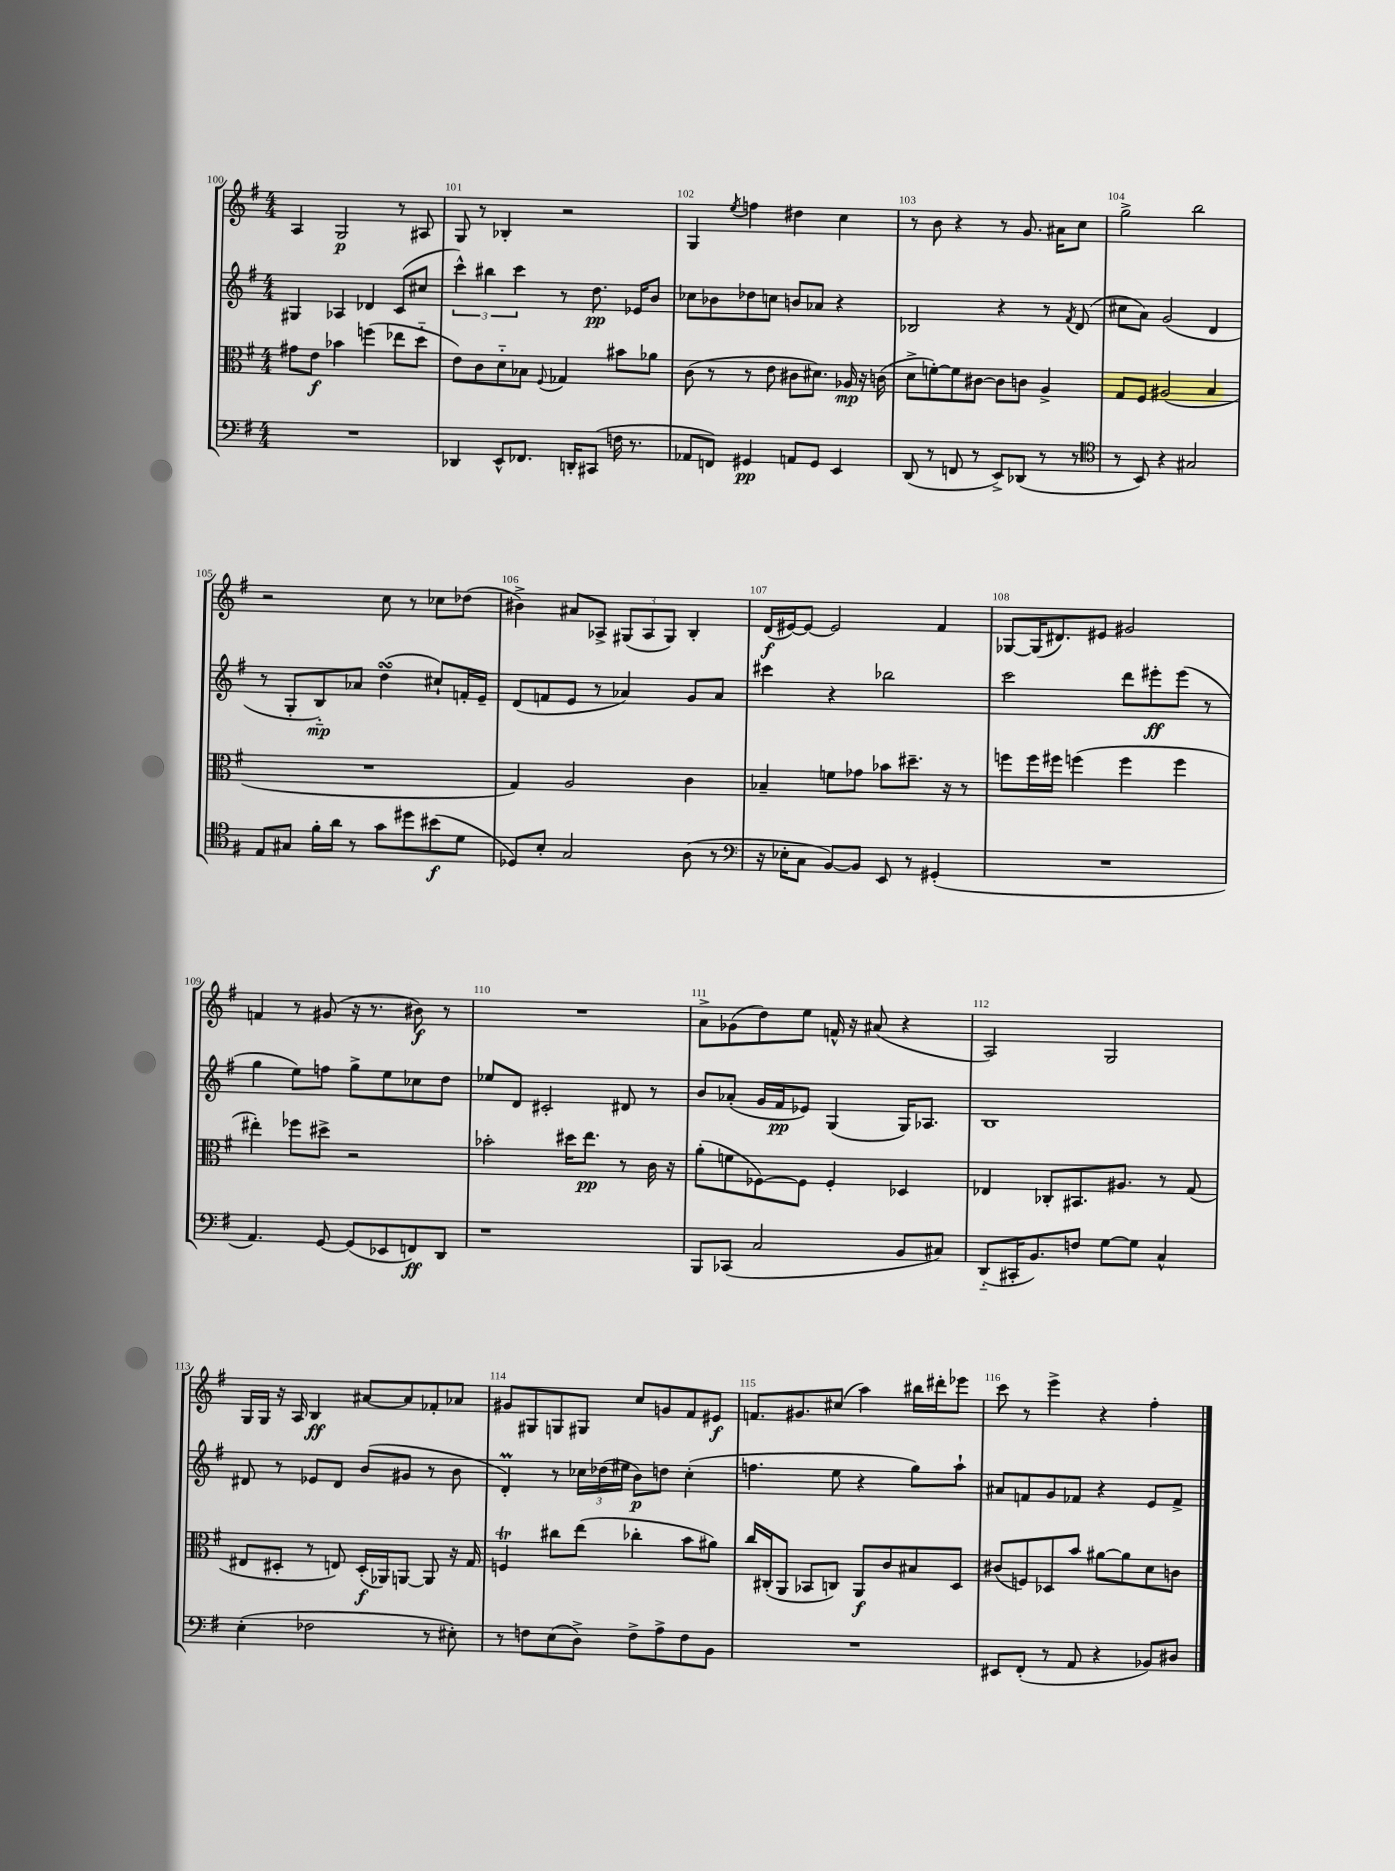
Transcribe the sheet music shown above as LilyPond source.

<<
\new StaffGroup <<
\new Staff = "s0" {
    \clef treble \key g \major \numericTimeSignature \time 4/4
    a4 g2\p r8 ais8 |
    g8 r8 bes4-. r2 |
    g4 \acciaccatura { e''8 } f''4 dis''4 c''4 |
    r8 b'8 r4 r8 g'8. ais'16 c''8 |
    g''2-> b''2 |
    r2 c''8 r8 ces''8 des''8( |
    bis'4->) ais'8 aes8-> \tuplet 3/2 { gis8( aes8 gis8) } b4-. |
    d'16\f( eis'16~) eis'8~ eis'2 fis'4 |
    ges8~ ges16( dis'8.) eis'8 gis'2 |
    f'4 r8 gis'8( r16 r8. bis'8\f) r8 |
    R1 |
    a'8-> ges'8( d''8) e''8 f'16-^ r16 ais'8( r4 |
    a2) g2 |
    g16 g16 r16 a16 b4\ff ais'8~ ais'8 fes'8-. aes'8 |
    gis'8 gis8 g8 gis8 c''8 g'8 fis'8 eis'8\f |
    f'8. gis'8. cis''8( a''4) bis''16 dis'''16-. ees'''8 |
    c'''8 r8 e'''4-> r4 fis''4-. \bar "|." |
}
\new Staff = "s1" {
    \clef treble \key g \major \numericTimeSignature \time 4/4
    gis4 aes4 des'4 c'8( cis''8 |
    \tuplet 3/2 { c'''4-^) bis''4 c'''4 } r8 d''8.\pp ees'16 b'8 |
    ces''8 bes'8 des''8 c''8 b'8 aes'8 r4 |
    bes2 r4 r8 \acciaccatura { fis'8 } d'8( |
    cis''8 a'8) g'2( d'4 |
    r8 g8-. b8-_\mp) aes'8 d''4\turn( cis''8-!) f'16-. e'16-- |
    d'8( f'8 e'8 r8 aes'4) g'8 aes'8 |
    cis'''4 r4 bes''2 |
    c'''2 d'''8 eis'''8-.\ff eis'''8( r8 |
    g''4 e''8) f''8 g''8-> e''8 ces''8 d''8 |
    ees''8 d'8 cis'2-. dis'8 r8 |
    b'8 aes'8-.( g'16 fis'16\pp ees'8) g4( g16) aes8. |
    b1 |
    dis'8 r8 ees'8 dis'8 b'8( gis'8 r8 b'8 |
    d'4-.\prall) r8 \tuplet 3/2 { ces''16 des''16( eis''16 } b'8\p) d''8 ces''4-.( |
    f''4. e''8 r4 g''8) a''8-! |
    ais'8 f'8 g'8 fes'8 r4 e'8 fes'8-> \bar "|." |
}
\new Staff = "s2" {
    \clef alto \key g \major \numericTimeSignature \time 4/4
    gis'8 e'8\f bes'4 f''4( ees''8 d''8-_ |
    e'8) c'8 d'8-_ bes8 \appoggiatura { fis8 } ges4 bis'8 aes'8 |
    c'8( r8 r8 e'8 cis'8 dis'8.) aes16\mp r16 c'16( |
    d'8-> f'8~-.) f'8 cis'8~ cis'8 c'8 a4-> |
    g8 fis8 ais2( b4 |
    R1 |
    g4) a2 c'4 |
    bes4-- f'8 ges'8 bes'8 dis''8.-- r16 r8 |
    f''8 f''16 fis''16 f''4( f''4 f''4 |
    eis''4-.) fes''8 dis''8-> r2 |
    bes'2-. dis''16 e''8.\pp r8 c'16 r16 |
    a'8-.( f'8 fes8~) fes8 fes4-. des4 |
    ees4 ces8-. bis,8. ais8. r8 g8( |
    eis8 dis8-. r8 e8) dis16-.\f( aes,16) a,8~ a,8 r16 g16 |
    f4\trill cis''8 e''8( ces''4-. b'8 ais'8) |
    c''16 cis16-.( a,8 bes,8 c8) a,8\f c'8 bis8 d8 |
    cis'8( f8) des8 b'8 ais'8~ ais'8 d'8 c'8 \bar "|." |
}
\new Staff = "s3" {
    \clef bass \key g \major \numericTimeSignature \time 4/4
    R1 |
    des,4 e,8-^ fes,8. d,16-. cis,8( f16 r8. |
    aes,8 f,8) gis,4\pp a,8 gis,8 e,4 |
    d,8( r8 f,8 r8 e,8->) des,8( r8 r8 |
    \clef tenor r8 b,8) r4 gis2 |
    e8 gis8 fis'16-. a'16 r8 g'8 dis''8 bis'8\f( d'8 |
    des8) b8-. g2 a8( r8 |
    \clef bass r16 ees16-. c8 b,8~) b,8 e,8 r8 gis,4-.( |
    R1 |
    a,4.) g,8~ g,8( ees,8 f,8\ff) d,8 |
    r1 |
    b,,8 ces,8( c2 b,8 cis8) |
    d,8-_( cis,16-. b,8.) f8 g8~ g8 c4-^ |
    e4-.( fes2 r8 eis8-.) |
    r8 f8 e8( d8->) f8-> a8-> f8 b,8 |
    R1 |
    eis,8 fis,8-.( r8 a,8 r4 bes,8) dis8 \bar "|." |
}
>>
>>
\layout { \context { \Score currentBarNumber = #100 \override BarNumber.break-visibility = ##(#f #t #t) barNumberVisibility = #all-bar-numbers-visible } }
